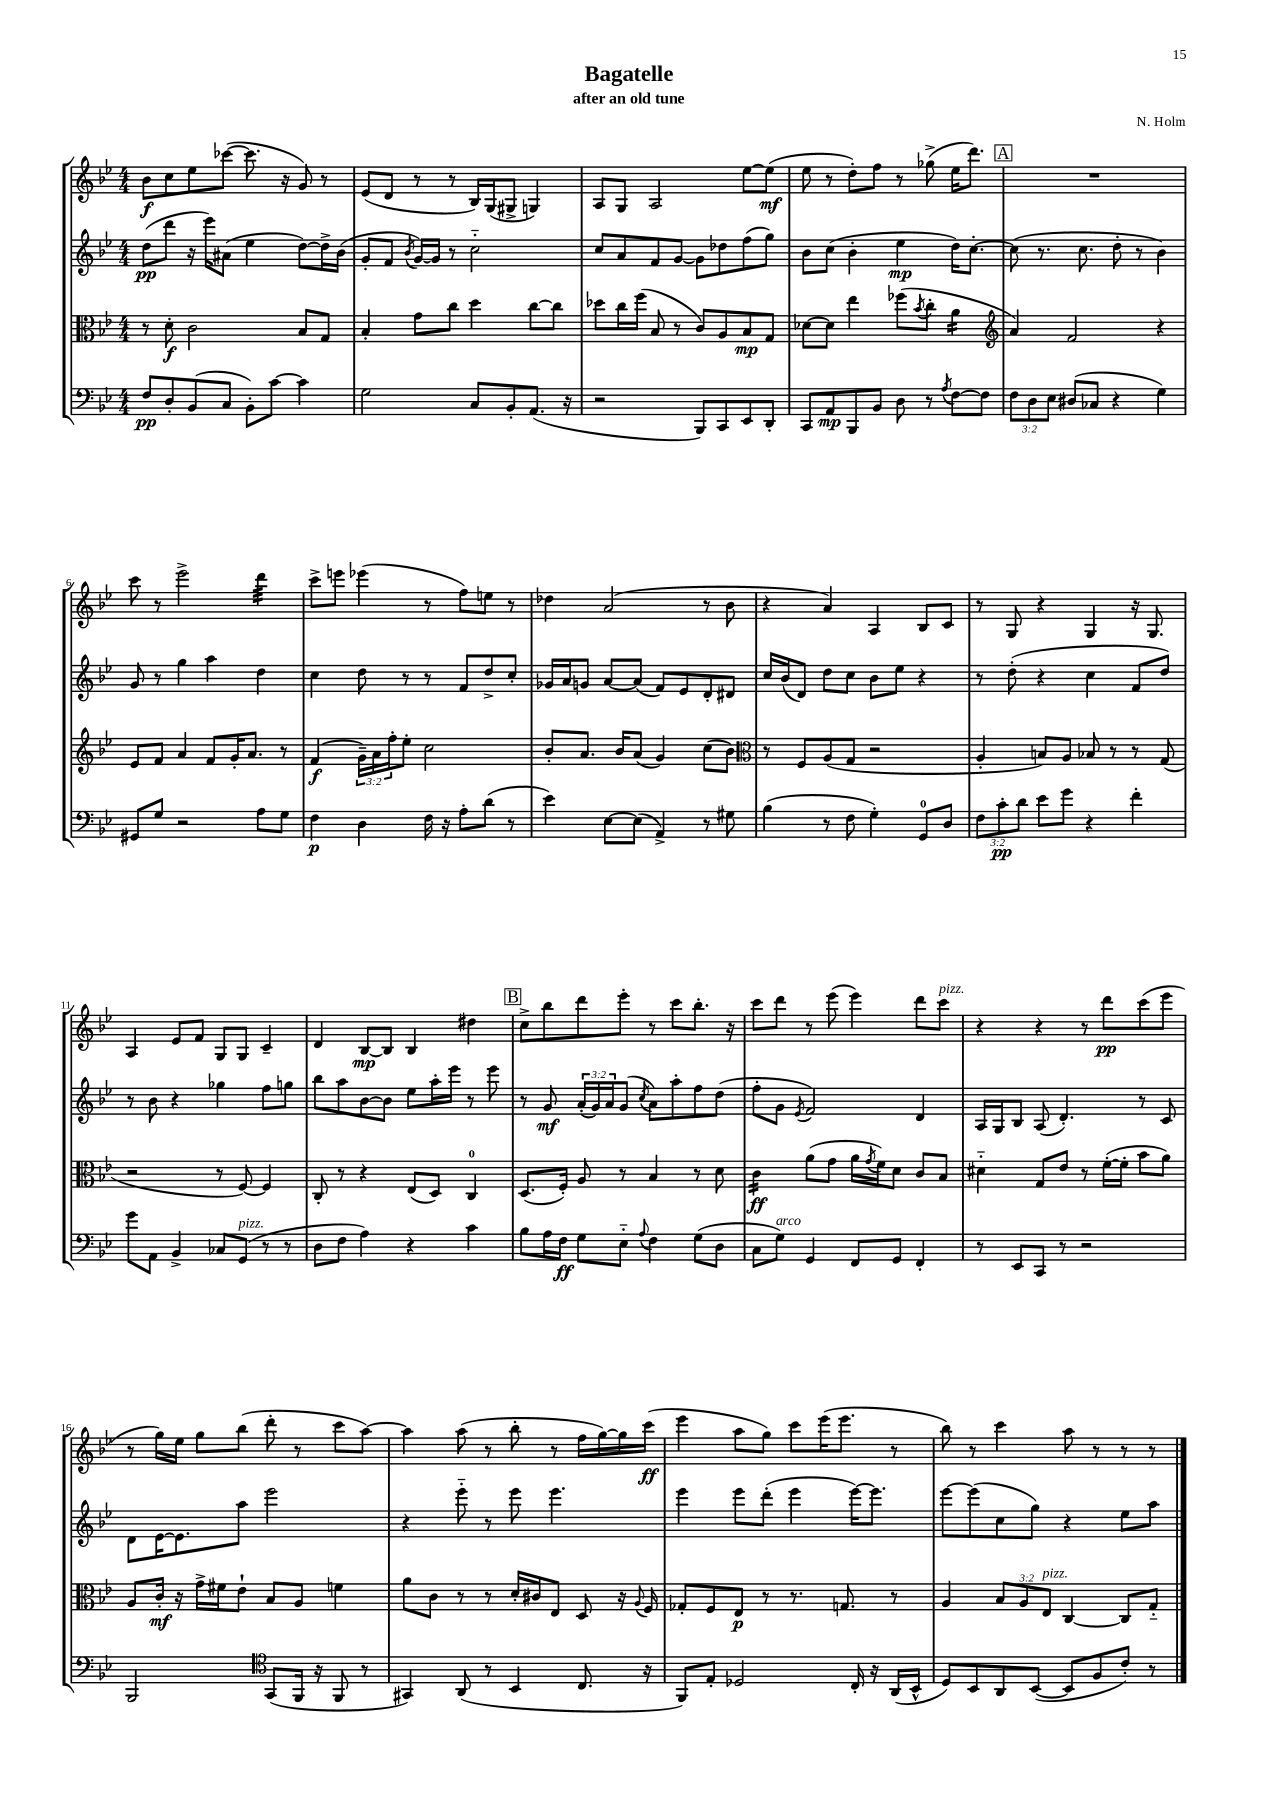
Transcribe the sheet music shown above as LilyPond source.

\header { title = "Bagatelle" composer = "N. Holm" subtitle = "after an old tune" }
<<
\new StaffGroup <<
\new Staff = "s0" {
    \clef treble \key bes \major \numericTimeSignature \time 4/4
    bes'8\f c''8 ees''8 ces'''8~( ces'''8. r16 g'8) r8 |
    ees'8( d'8 r8 r8 bes16) g16( gis8-> g4) |
    a8 g8 a2 ees''8~ ees''8\mf( |
    ees''8 r8 d''8-.) f''8 r8 ges''8->( ees''16 d'''8.) |
    \mark \markup { \box "A" } R1 |
    c'''8 r8 ees'''2-> d'''4:32 |
    c'''8-> e'''8 ees'''4( r8 f''8) e''8 r8 |
    des''4 a'2( r8 bes'8 |
    r4 a'4) a4 bes8 c'8 |
    r8 g8 r4 g4 r16 g8. |
    a4 ees'8 f'8 g8 g8 c'4-- |
    d'4 bes8~\mp bes8 bes4 dis''4 |
    \mark \markup { \box "B" } c''8-> bes''8 d'''8 ees'''8-. r8 c'''8 bes''8.-. r16 |
    c'''8 d'''8 r8 ees'''8( ees'''4) d'''8 c'''8^\markup { \italic "pizz." } |
    r4 r4 r8 d'''8\pp c'''8( ees'''8 |
    r8 g''16) ees''16 g''8 bes''8( d'''8-. r8 c'''8 a''8~) |
    a''4 a''8( r8 bes''8-. r8 f''16 g''16~) g''16 c'''16\ff( |
    ees'''4 a''8 g''8) c'''8 ees'''16( ees'''8. r8 |
    bes''8) r8 c'''4 a''8 r8 r8 r8 \bar "|." |
}
\new Staff = "s1" {
    \clef treble \key bes \major \numericTimeSignature \time 4/4 \override Staff.TupletNumber.text = #tuplet-number::calc-fraction-text
    d''8\pp( d'''8 r16 ees'''16) ais'8( ees''4 d''8~) d''16-> bes'16( |
    g'8-. f'8 \acciaccatura { bes'8 } g'16~) g'16 r8 c''2-_ |
    c''8 a'8 f'8 g'8~ g'8 des''8 f''8( g''8) |
    bes'8 c''8( bes'4-. ees''4\mp d''16) c''8.~-. |
    \mark \markup { \box "A" } c''8( r8. c''8. d''8-. r8 bes'4) |
    g'8 r8 g''4 a''4 d''4 |
    c''4 d''8 r8 r8 f'8 d''8-> c''8-. |
    ges'16 a'16 g'8 a'8~ a'8( f'8) ees'8 d'8-. dis'8 |
    c''16 bes'16( d'8) d''8 c''8 bes'8 ees''8 r4 |
    r8 d''8-.( r4 c''4 f'8 d''8) |
    r8 bes'8 r4 ges''4 f''8 g''8 |
    bes''8 a''8 bes'8~ bes'8 ees''8 a''16-. ees'''16 r8 ees'''8 |
    \mark \markup { \box "B" } r8 g'8\mf \tuplet 3/2 { a'16-.( g'16) a'16 } g'8( \acciaccatura { c''8 } a'8) a''8-. f''8 d''8( |
    f''8-. g'8 \acciaccatura { ees'8 } f'2) d'4 |
    a16 g16 bes8 a8( d'4.-.) r8 c'8 |
    d'8 ees'16~ ees'8. a''8 ees'''2 |
    r4 ees'''8-_ r8 ees'''8 ees'''4. |
    ees'''4 ees'''8 d'''8-.( ees'''4 ees'''16~) ees'''8. |
    ees'''8~ ees'''8( c''8 g''8) r4 ees''8 a''8 \bar "|." |
}
\new Staff = "s2" {
    \clef alto \key bes \major \numericTimeSignature \time 4/4 \override Staff.TupletNumber.text = #tuplet-number::calc-fraction-text
    r8 d'8-.\f c'2 bes8 g8 |
    bes4-. g'8 c''8 d''4 c''8~ c''8 |
    des''8 c''16 f''16( bes8 r8 c'8) a8 bes8\mp g8 |
    des'8~ des'8 ees''4 fes''8( \acciaccatura { bes'8 } c''8-. a'4:16 |
    \mark \markup { \box "A" } \clef treble a'4) f'2 r4 |
    ees'8 f'8 a'4 f'8 g'16-. a'8. r8 |
    f'4\f( \tuplet 3/2 { g'16--) a'16 f''16-. } ees''8-. c''2 |
    bes'8-. a'8. bes'16 a'8( g'4) c''8( bes'8) |
    \clef alto r8 f8 a8( g8 r2 |
    a4-. b8) a8 bes8 r8 r8 g8( |
    r2 r8 f8~) f4 |
    c8-. r8 r4 ees8( d8) c4-0 |
    \mark \markup { \box "B" } d8.( f16-.) a8 r8 bes4 r8 d'8 |
    c'4:16\ff a'8( g'8 a'16 \acciaccatura { g'8 } f'16) d'8 c'8 bes8 |
    dis'4-_ g8 ees'8 r8 f'16~-.( f'16-. bes'8 a'8) |
    a8 c'16-.\mf r16 g'16-> fis'16 ees'8-! bes8 a8 f'4 |
    a'8 c'8 r8 r8 d'16-. cis'16 ees8 d8 r16 \appoggiatura { a8 } f16 |
    ges8-. f8 ees8\p r8 r8. g8. r8 |
    a4 \tuplet 3/2 { bes8 a8 ees8^\markup { \italic "pizz." } } c4~ c8 g8-_ \bar "|." |
}
\new Staff = "s3" {
    \clef bass \key bes \major \numericTimeSignature \time 4/4 \override Staff.TupletNumber.text = #tuplet-number::calc-fraction-text
    f8\pp d8-. bes,8( c8 bes,8-.) c'8~ c'4 |
    g2 c8 bes,8-. a,8.( r16 |
    r2 bes,,8) c,8 ees,8 d,8-. |
    c,8 a,8\mp bes,,8 bes,8 d8 r8 \acciaccatura { a8 } f8~ f8 |
    \mark \markup { \box "A" } \tuplet 3/2 { f8 d8 ees8 } dis8( ces8 r4 g4) |
    gis,8 g8 r2 a8 g8 |
    f4\p d4 f16 r16 a8-. d'8( r8 |
    ees'4) ees8~ ees8( a,4->) r8 gis8 |
    bes4( r8 f8 g4-.) g,8-0 d8 |
    \tuplet 3/2 { f8 c'8-.\pp d'8 } ees'8 g'8 r4 f'4-. |
    g'8 a,8 bes,4-> ces8 g,8^\markup { \italic "pizz." }( r8 r8 |
    d8 f8 a4) r4 c'4 |
    \mark \markup { \box "B" } bes8 a16 f16\ff g8 ees8-_ \appoggiatura { a8 } f4 g8( d8 |
    c8 g8^\markup { \italic "arco" }) g,4 f,8 g,8 f,4-. |
    r8 ees,8 c,8 r8 r2 |
    bes,,2 \clef tenor g,8( f,16 r16 f,8 r8 |
    gis,4) a,8( r8 bes,4 c8. r16 |
    f,8) ees8-. des2 c16-. r16 a,16( bes,16-^ |
    d8) bes,8 a,8 bes,8~( bes,8 f8 c'8-.) r8 \bar "|." |
}
>>
>>
